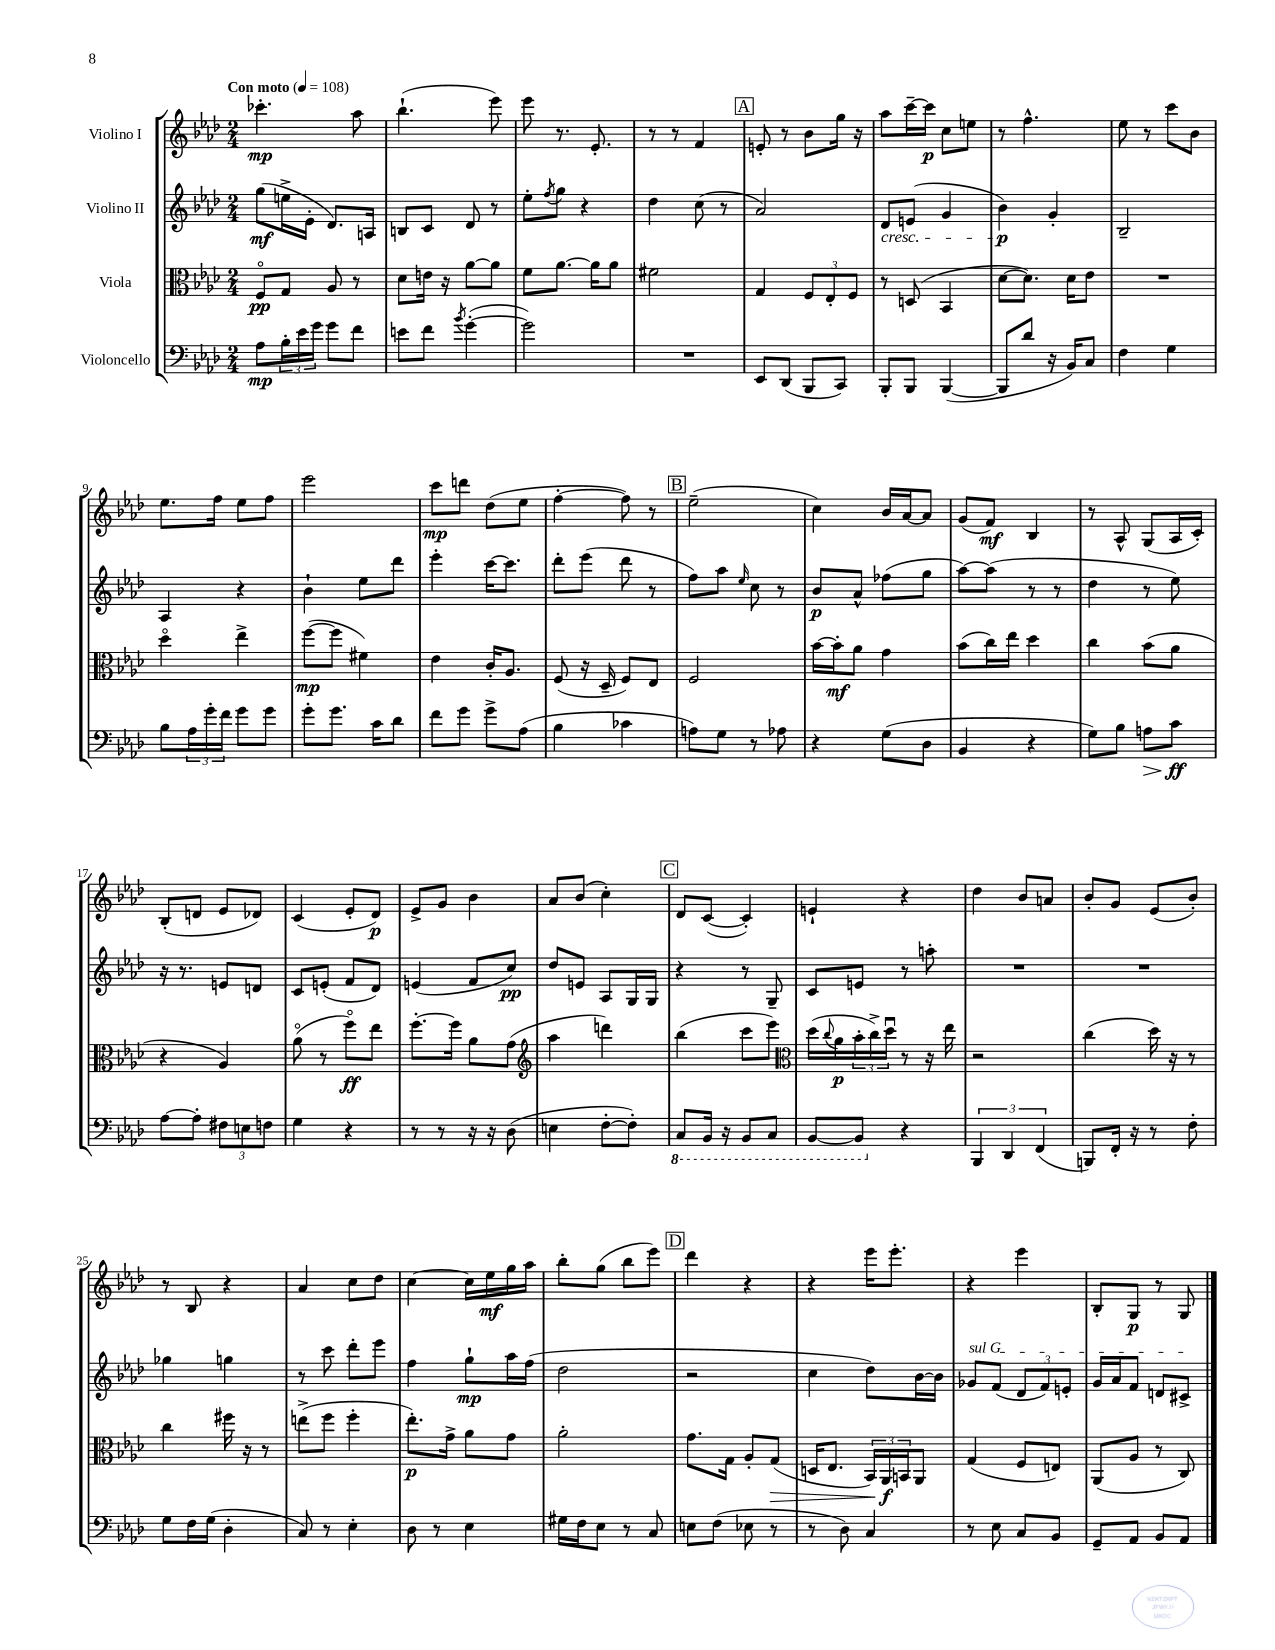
<<
\new StaffGroup <<
\new Staff = "s0" \with { instrumentName = "Violino I" } {
    \clef treble \key aes \major \numericTimeSignature \time 2/4 \tempo "Con moto" 4 = 108
    ces'''4.-.\mp aes''8 |
    bes''4.-!( ees'''8) |
    ees'''8 r8. ees'8.-. |
    r8 r8 f'4 |
    \mark \markup { \box "A" } e'8-. r8 bes'8 g''16 r16 |
    aes''8 c'''16~-- c'''16\p c''8 e''8 |
    r8 f''4.-^ |
    ees''8 r8 c'''8 bes'8 |
    ees''8. f''16 ees''8 f''8 |
    ees'''2 |
    c'''8\mp d'''8 des''8( ees''8 |
    f''4~-. f''8) r8 |
    \mark \markup { \box "B" } ees''2--( |
    c''4) bes'16 aes'16~ aes'8 |
    g'8( f'8\mf) bes4 |
    r8 aes8-^ g8( aes16 c'16-.) |
    bes8-.( d'8 ees'8 des'8) |
    c'4( ees'8-. des'8\p) |
    ees'8-> g'8 bes'4 |
    aes'8 bes'8( c''4-.) |
    \mark \markup { \box "C" } des'8 c'8~( c'4-.) |
    e'4-! r4 |
    des''4 bes'8 a'8 |
    bes'8-. g'8 ees'8( bes'8-.) |
    r8 bes8 r4 |
    aes'4 c''8 des''8 |
    c''4~ c''16 ees''16\mf g''16 aes''16 |
    bes''8-. g''8( bes''8 ees'''8) |
    \mark \markup { \box "D" } des'''4 r4 |
    r4 ees'''16 ees'''8.-. |
    r4 ees'''4 |
    bes8-. g8\p r8 g8 \bar "|." |
}
\new Staff = "s1" \with { instrumentName = "Violino II" } {
    \clef treble \key aes \major \numericTimeSignature \time 2/4
    g''8\mf( e''16-> ees'16-. des'8.) a16 |
    b8 c'8 des'8 r8 |
    ees''8-. \acciaccatura { f''8 } g''8 r4 |
    des''4 c''8( r8 |
    \mark \markup { \box "A" } aes'2) |
    des'8\cresc e'8( g'4 |
    bes'4\p\!) g'4-. |
    bes2-- |
    aes4 r4 |
    bes'4-! ees''8 des'''8 |
    ees'''4-. c'''16~ c'''8. |
    des'''8-. ees'''8( des'''8 r8 |
    \mark \markup { \box "B" } f''8) aes''8 \grace { ees''16 } c''8 r8 |
    bes'8\p aes'8-^ fes''8( g''8 |
    aes''8~) aes''8( r8 r8 |
    des''4 r8 ees''8) |
    r16 r8. e'8 d'8 |
    c'8 e'8-.( f'8 des'8) |
    e'4( f'8 c''8\pp) |
    des''8 e'8 aes8 g16 g16 |
    \mark \markup { \box "C" } r4 r8 g8-- |
    c'8 e'8 r8 a''8-. |
    R2 |
    R2 |
    ges''4 g''4 |
    r8 c'''8 des'''8-. ees'''8 |
    f''4 g''8-!\mp aes''16 f''16( |
    des''2 |
    \mark \markup { \box "D" } r2 |
    c''4 des''8) bes'16~ bes'16 |
    \once \override TextSpanner.bound-details.left.text = \markup { \italic "sul G" } ges'8\startTextSpan f'8( \tuplet 3/2 { des'8 f'8) e'8-. } |
    g'16 aes'16 f'8 d'8 cis'8->\stopTextSpan \bar "|." |
}
\new Staff = "s2" \with { instrumentName = "Viola" } {
    \clef alto \key aes \major \numericTimeSignature \time 2/4
    f8\flageolet\pp g8 aes8 r8 |
    des'8 e'16 r16 aes'8~ aes'8 |
    f'8 aes'8.~ aes'16 aes'8 |
    fis'2 |
    \mark \markup { \box "A" } g4 \tuplet 3/2 { f8 ees8-. f8 } |
    r8 d8( bes,4 |
    des'8~ des'8.) des'16 ees'8 |
    R2 |
    des''4\flageolet ees''4-> |
    f''8~\mp( f''8 fis'4) |
    ees'4 c'16-. aes8. |
    f8( r16 des16-- f8) ees8 |
    \mark \markup { \box "B" } f2 |
    bes'16~ bes'16-.\mf aes'8 g'4 |
    bes'8( c''16) ees''16 des''4 |
    c''4 bes'8( aes'8 |
    r4 aes4) |
    aes'8\flageolet( r8 f''8\flageolet\ff) ees''8 |
    f''8.~-. f''16 aes'8 g'8( |
    \clef treble aes''4 d'''4) |
    \mark \markup { \box "C" } bes''4( c'''8 ees'''8) |
    \clef alto des''16( \appoggiatura { c''8 } aes'16\p \tuplet 3/2 { bes'16-. c''16->) des''16\downbow } r8 r16 ees''16 |
    r2 |
    c''4( des''16) r16 r8 |
    c''4 fis''16 r16 r8 |
    e''8->( f''8 f''4-. |
    ees''8.-.\p) g'16-> aes'8 g'8 |
    aes'2-. |
    \mark \markup { \box "D" } g'8. g16 aes8-. g8\>( |
    d16 ees8. \tuplet 3/2 { bes,16) aes,16\f\! b,16 } aes,8 |
    g4( f8 e8) |
    aes,8( aes8 r8 c8) \bar "|." |
}
\new Staff = "s3" \with { instrumentName = "Violoncello" } {
    \clef bass \key aes \major \numericTimeSignature \time 2/4
    aes8\mp \tuplet 3/2 { bes16-. ees'16 g'16 } g'8 f'8 |
    e'8 f'8 \acciaccatura { bes'8 } g'4~-.( |
    g'2) |
    R2 |
    \mark \markup { \box "A" } ees,8 des,8( bes,,8 c,8) |
    bes,,8-. bes,,8 bes,,4~( |
    bes,,8 des'8 r16 bes,16) c8 |
    f4 g4 |
    bes8 \tuplet 3/2 { aes16 g'16-. f'16 } g'8 g'8 |
    g'8-. g'8. c'16 des'8 |
    f'8 g'8 g'8-> aes8( |
    bes4 ces'4 |
    \mark \markup { \box "B" } a8) g8 r8 aes8 |
    r4 g8( des8 |
    bes,4 r4 |
    g8) bes8 a8\> c'8\ff\! |
    aes8~ aes8-. \tuplet 3/2 { fis8 e8 f8 } |
    g4 r4 |
    r8 r8 r16 r16 des8( |
    e4 f8~-. f8-.) |
    \mark \markup { \box "C" } \ottava #-1 c,8 bes,,16 r16 bes,,8 c,8 |
    bes,,8~ bes,,8 \ottava #0 r4 |
    \tuplet 3/2 { bes,,4 des,4 f,4( } |
    b,,8) f,16-. r16 r8 f8-. |
    g8 f16 g16( des4-. |
    c8) r8 ees4-. |
    des8 r8 ees4 |
    gis16 f16 ees8 r8 c8 |
    \mark \markup { \box "D" } e8 f8( ees8 r8 |
    r8 des8) c4 |
    r8 ees8 c8 bes,8 |
    g,8-- aes,8 bes,8 aes,8 \bar "|." |
}
>>
>>
